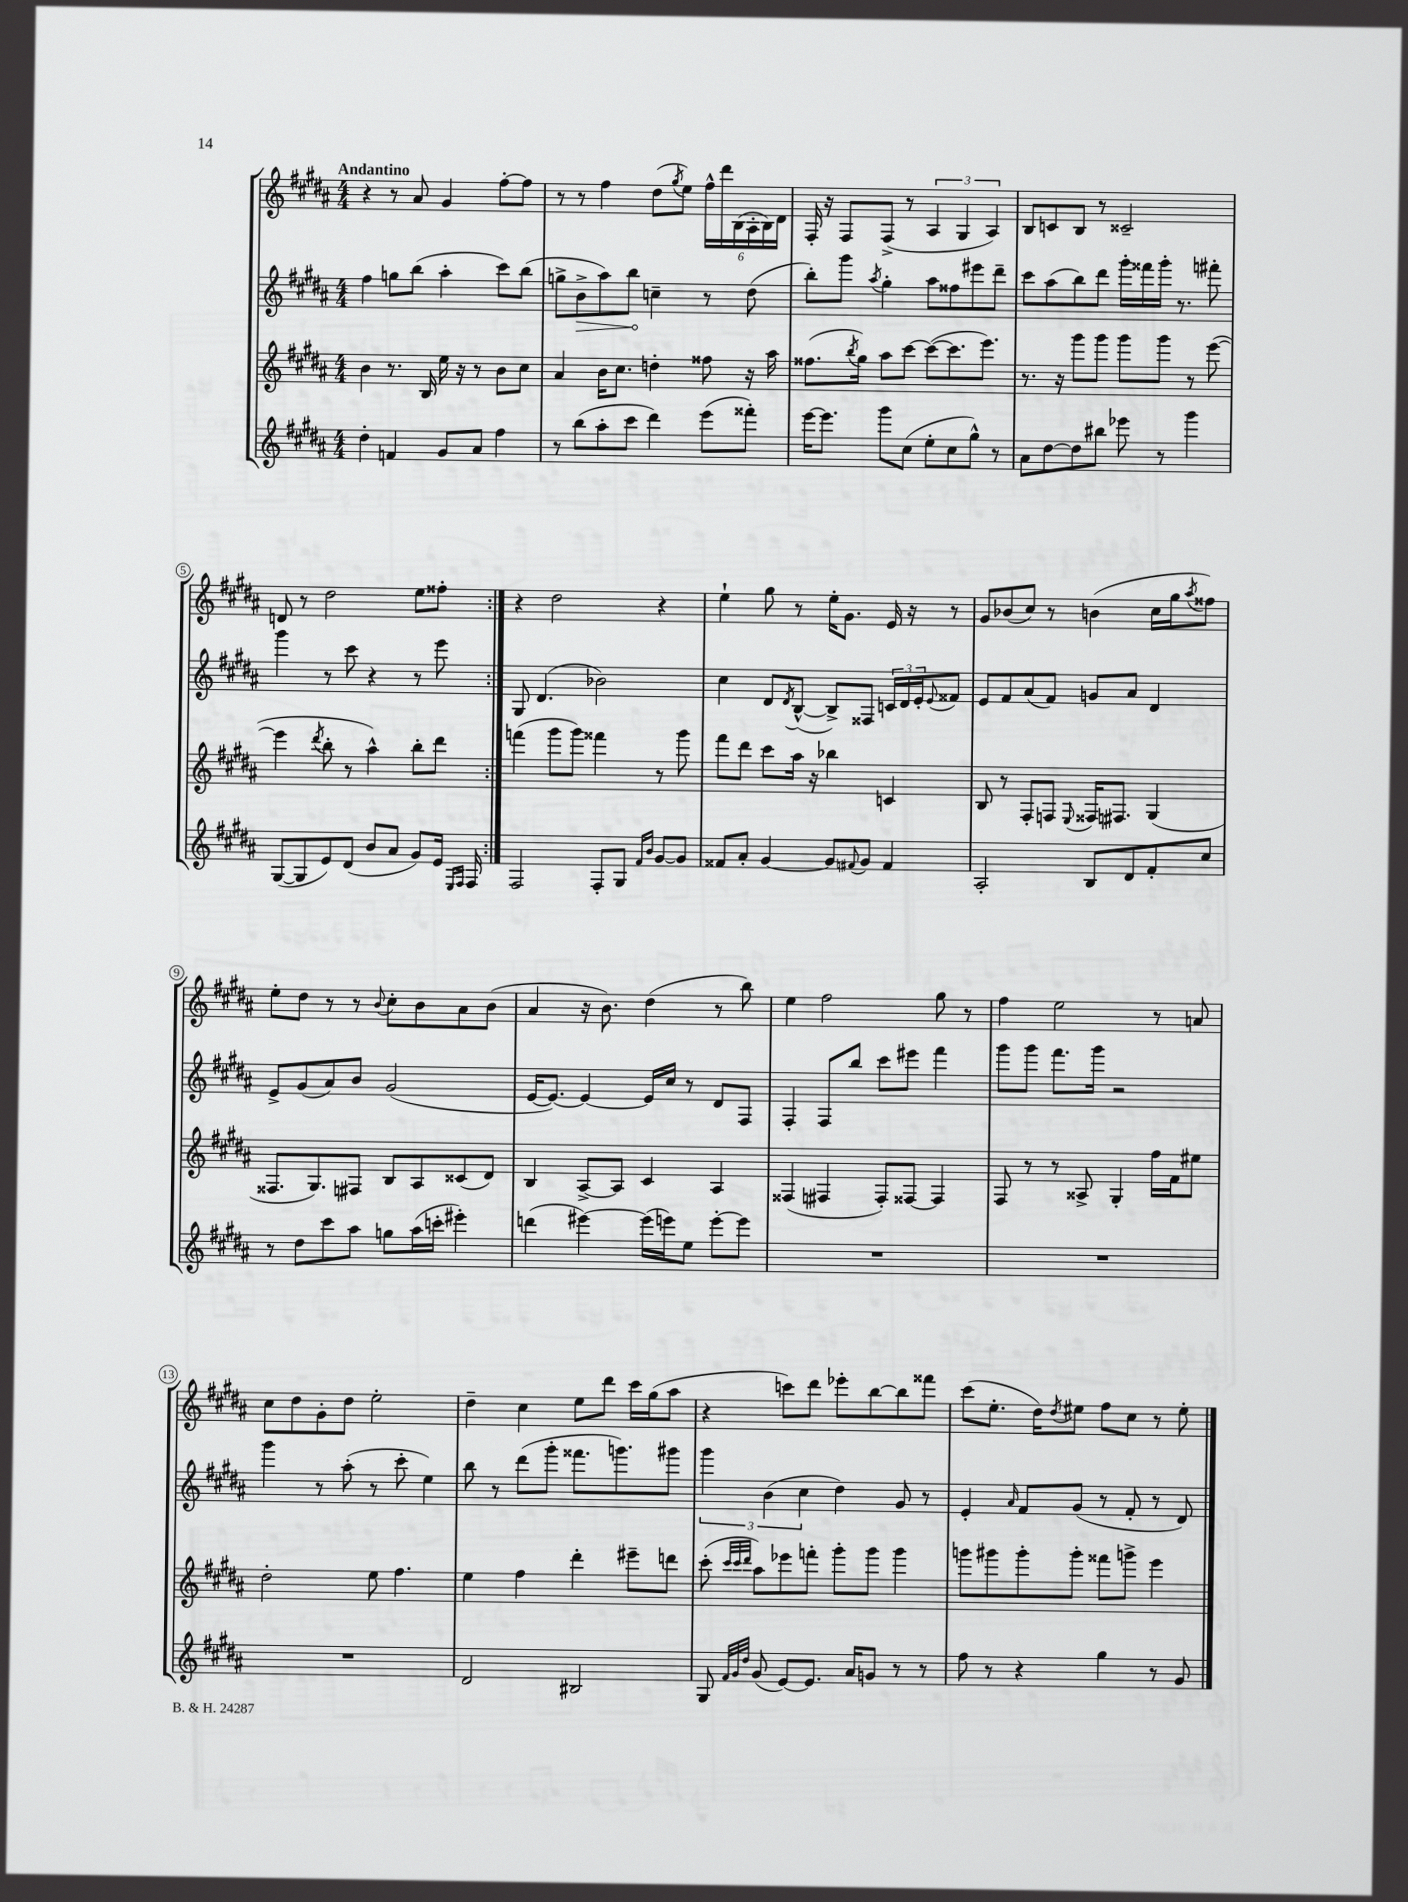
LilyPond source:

<<
\new StaffGroup <<
\new Staff = "s0" {
    \clef treble \key b \major \numericTimeSignature \time 4/4 \tempo "Andantino"
    \repeat volta 2 { r4 r8 ais'8 gis'4 fis''8~-. fis''8 |
    r8 r8 fis''4 dis''8( \acciaccatura { gis''8 } e''8) \tuplet 6/4 { fis''16-^ dis'''16 b16( ais16-. b16) dis'16 } |
    fis16-. r16 fis8 fis8->( r8 \tuplet 3/2 { ais4 gis4 ais4) } |
    b8 c'8 b8 r8 cisis'2-- |
    d'8 r8 dis''2 e''8 fisis''8-. | }
    r4 dis''2 r4 |
    e''4-! gis''8 r8 e''16-. gis'8. e'16 r16 r8 |
    gis'8 bes'8( cis''8) r8 b'4( cis''16 gis''16 \acciaccatura { ais''8 } fisis''8) |
    e''8-. dis''8 r8 r8 \appoggiatura { b'8 } cis''8-. b'8 ais'8 b'8( |
    ais'4 r16 b'8.) dis''4( r8 b''8) |
    e''4 fis''2 gis''8 r8 |
    fis''4 e''2 r8 a'8 |
    cis''8 dis''8 gis'8-. dis''8 e''2-. |
    dis''4-- cis''4 e''8 dis'''8 cis'''16 gis''16( ais''8 |
    r4 c'''8) dis'''8 ees'''8-. b''8~ b''8 fisis'''8 |
    cis'''8( e''8.-. dis''16) \acciaccatura { dis''8 } eis''8 fis''8 cis''8 r8 eis''8-. \bar "|." |
}
\new Staff = "s1" {
    \clef treble \key b \major \numericTimeSignature \time 4/4
    \repeat volta 2 { fis''4 g''8 b''8( ais''4-. cis'''8) b''8( |
    g''8-> \once \override Hairpin.circled-tip = ##t b'8->\> ais''8) b''8\! c''4-- r8 dis''8( |
    b''8-.) gis'''8 \acciaccatura { ais''8 } gis''4-. ais''8 fisis''8 eis'''8 dis'''8-- |
    cis'''8 ais''8( b''8) dis'''8 gis'''16-. fisis'''16 gis'''16-. r8. fis'''8-. |
    gis'''4 r8 cis'''8 r4 r8 e'''8 | }
    gis8 dis'4.( bes'2) |
    cis''4 dis'8 \acciaccatura { dis'8 } b8~-^( b8->) fisis8 \tuplet 3/2 { c'16 dis'16 e'16-. } \appoggiatura { e'8 } fisis'8 |
    e'8 fis'8 ais'8( fis'8) g'8 ais'8 dis'4 |
    e'8-> gis'8( ais'8) b'8 gis'2( |
    e'16~ e'8.~) e'4~ e'16 cis''16 r8 dis'8 fis8 |
    fis4-. fis8 b''8 cis'''8 eis'''8 fis'''4 |
    gis'''8 gis'''8 fis'''8. gis'''16 r2 |
    gis'''4 r8 ais''8-.( r8 cis'''8-. e''4) |
    b''8 r8 dis'''8( gis'''8-. fisis'''8. g'''8.) gis'''8 |
    \tuplet 3/2 { gis'''4 b'4( cis''4 } dis''4) gis'8 r8 |
    e'4-. \grace { ais'16 } fis'8 gis'8( r8 fis'8-. r8 dis'8) \bar "|." |
}
\new Staff = "s2" {
    \clef treble \key b \major \numericTimeSignature \time 4/4
    \repeat volta 2 { b'4 r8. b16 e''16 r16 r8 b'8 cis''8 |
    ais'4 b'16 cis''8. d''4-. fisis''8 r16 ais''16 |
    fisis''8.( \acciaccatura { b''8 } gis''16) ais''8 cis'''8~ cis'''8~( cis'''8. e'''8.) |
    r8. r16 gis'''8 gis'''8 gis'''8 gis'''8 r8 e'''8~( |
    e'''4 \acciaccatura { dis'''8 } b''8-. r8 ais''4-^) b''8-. dis'''8 | }
    f'''4( gis'''8 gis'''8) fisis'''4 r8 gis'''8 |
    fis'''8 dis'''8 cis'''8 ais''16 r16 bes''4 c'4 |
    b8 r8 fis8-. f8 \appoggiatura { e8 } fisis16 fis8. gis4( |
    fisis8. gis8.) fis8 b8 ais8 cisis'8( dis'8) |
    b4 ais8~-> ais8 cis'4 ais4 |
    fisis4( fis4 fis8-.) fisis8~ fisis4 |
    fis8 r8 r8 aisis8-> gis4-. fis''16 fis'16 eis''8 |
    dis''2-. e''8 fis''4. |
    e''4 fis''4 dis'''4-. eis'''8-- d'''8 |
    cis'''8-.( \grace { cis'''32 cis'''32 dis'''32 } ais''8) ees'''8 f'''8-. gis'''8-. gis'''8 gis'''4 |
    g'''8 gis'''8 gis'''8-. gis'''8-. fisis'''8 g'''8-> e'''4 \bar "|." |
}
\new Staff = "s3" {
    \clef treble \key b \major \numericTimeSignature \time 4/4
    \repeat volta 2 { dis''4-. f'4 gis'8 ais'8 fis''4 |
    r8 b''8( ais''8-. cis'''8 dis'''4) e'''8( fisis'''8-.) |
    e'''16~ e'''8. gis'''8 cis''8( e''8-. cis''8 gis''8-^) r8 |
    ais'8 dis''8~ dis''8 bis''8 ees'''8 r8 gis'''4 |
    gis8~( gis8 e'8) dis'8( b'8 ais'8 gis'8) e'16 \grace { e16 fis16 } fis16 | }
    fis2 fis8-. gis8 \grace { fis'16 b'16 } gis'8~ gis'8 |
    fisis'8 ais'8-. gis'4~ gis'8 \appoggiatura { fis'8 } gis'8 fis'4 |
    ais2-. b8 dis'8 fis'8-. cis''8 |
    r8 dis''8 cis'''8 ais''8 g''8 ais''16( c'''16-. eis'''4-.) |
    d'''4( eis'''4~) eis'''16( e'''16) e''8 e'''8~-. e'''8 |
    R1 |
    R1 |
    R1 |
    dis'2 bis2 |
    gis8 \grace { fis'32 gis'32 dis''32 } gis'8( e'8~) e'8. ais'16 g'8 r8 r8 |
    fis''8 r8 r4 gis''4 r8 gis'8 \bar "|." |
}
>>
>>
\layout { \context { \Score \override BarNumber.stencil = #(make-stencil-circler 0.1 0.3 ly:text-interface::print) } }
